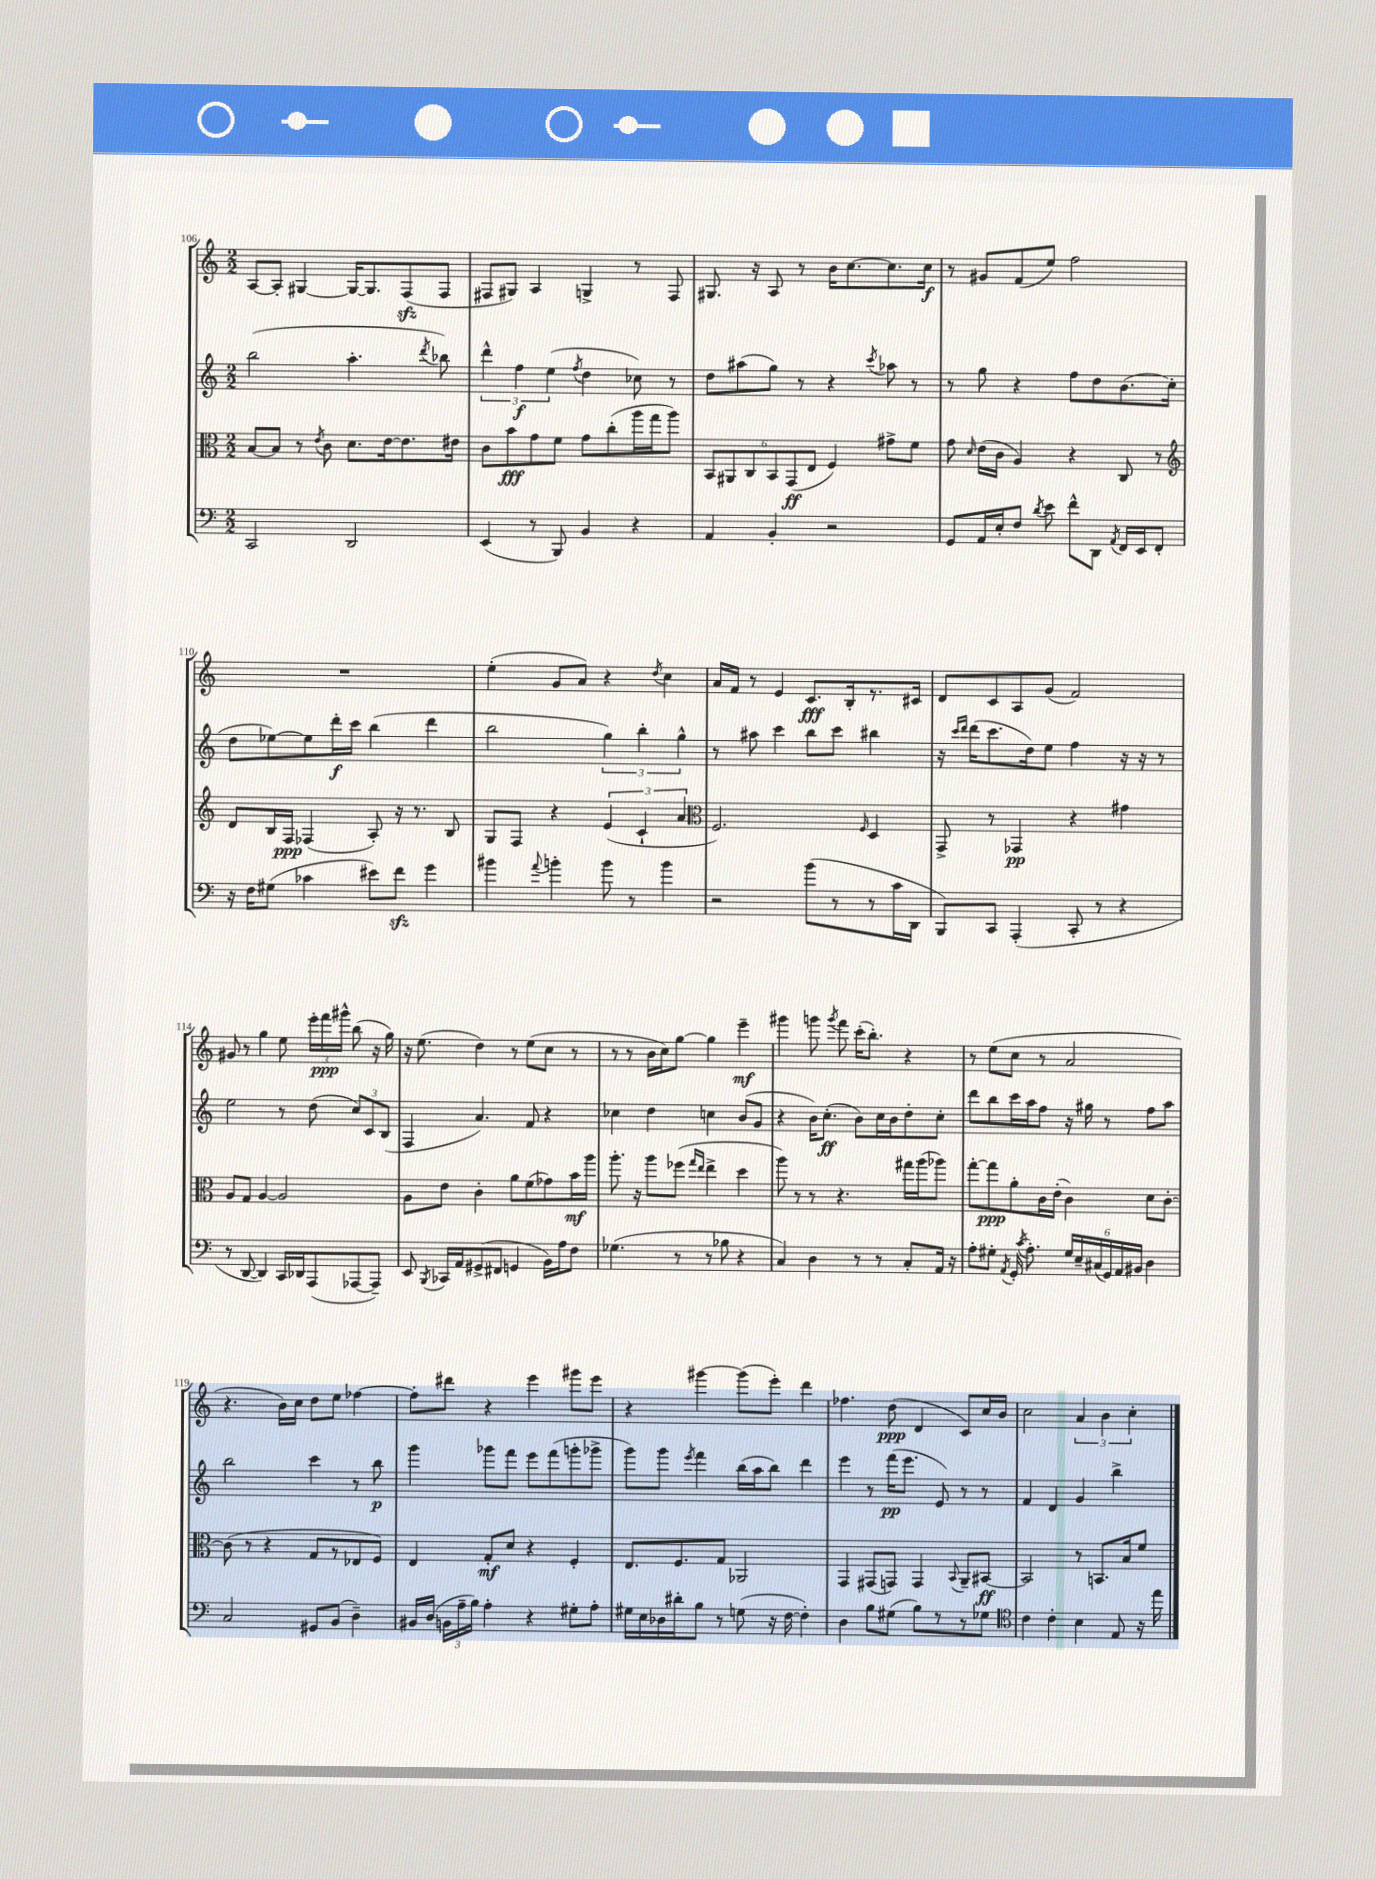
<<
\new StaffGroup <<
\new Staff = "s0" {
    \clef treble \key c \major \numericTimeSignature \time 2/2
    \autoBeamOff a8[~ a8]-. gis4~ gis16[~ gis8. f8\sfz( f8] |
    fis8[ gis8]) a4 g4-> r8 fis8 |
    gis8. r16 a8 r8 b'16[ c''8.~ c''8. c''16]\f |
    r8 gis'8[ f'8( e''8]) f''2 |
    R1 |
    e''4-.( g'8[ a'8]) r4 \acciaccatura { d''8 } c''4 |
    a'16[ f'16] r8 e'4 c'8.[\fff b16-. r8. cis'16] |
    d'8[ c'8 a8 g'8]( f'2) |
    gis'8 r8 g''4 e''8 \tuplet 3/2 { e'''16[-. f'''16\ppp gis'''16]-^ } b''8( r16 g''16) |
    r16 e''8.( d''4) r8 e''8[( c''8] r8 |
    r8 r8 b'16[ c''16) g''8]~ g''4 e'''4--\mf |
    gis'''4 g'''8 \acciaccatura { g'''8 } f'''8 c'''16[-.( b''8.]-.) r4 |
    r8 e''8[( c''8] r8 a'2 |
    r4. b'16[) c''16] d''8[ e''8] fes''4~ |
    fes''8[-. dis'''8] r4 e'''4 gis'''8[ e'''8] |
    r4 gis'''4~ gis'''8[( e'''8]-.) d'''4 |
    fes''4. d''8\ppp( d'4 c'8[) c''16 b'16] |
    c''2 \tuplet 3/2 { a'4 b'4 c''4-. } \bar "|." |
}
\new Staff = "s1" {
    \clef treble \key c \major \numericTimeSignature \time 2/2
    \autoBeamOff b''2( a''4.-. \acciaccatura { d'''8 } bes''8) |
    \tuplet 3/2 { d'''4-^ f''4\f e''4( } \acciaccatura { f''8 } d''4 ces''8) r8 |
    d''8[ ais''8( g''8]) r8 r4 \acciaccatura { c'''8 } aes''8 r8 |
    r8 g''8 r4 f''8[ d''8 b'8.( c''16]-. |
    d''8[ ees''8~) ees''8 d'''16-.\f c'''16] b''4( d'''4 |
    b''2 \tuplet 3/2 { g''4) b''4-. g''4-^ } |
    r8 ais''8 c'''4 b''8[ c'''8] bis''4 |
    r16 \grace { c'''16[ d'''16] } d'''16[( c'''8. d''16) e''8] f''4 r16 r16 r8 |
    e''2 r8 d''8( \tuplet 3/2 { c''8[) c'8 b8]( } |
    f4 a'4.) f'8 r4 |
    ces''4 d''4 c''4 b'8[( g'8] |
    r4 b'16[) c''8.]-.\ff( b'8[) c''16 b'16 d''8-. c''8]-. |
    d'''8[ b''8 c'''16 a''16 f''8] r16 gis''16 r8 f''8[ a''8] |
    b''2 c'''4 r8 b''8\p |
    g'''4 ges'''8[ f'''8] e'''8[ f'''8( g'''8-. ges'''8]-> |
    g'''8[) g'''8] \acciaccatura { e'''8 } f'''4 b''16[( a''16 b''8]) d'''4 |
    e'''4 r8 f'''16[\pp( e'''8.] e'8) r8 r8 |
    f'4 d'4 g'4 b''4-> \bar "|." |
}
\new Staff = "s2" {
    \clef alto \key c \major \numericTimeSignature \time 2/2
    \autoBeamOff b8[~ b8] r8 \acciaccatura { e'8 } c'8 d'8.[ e'16~ e'8. eis'16] |
    c'8[ b'8\fff g'8 f'8] g'8[ c''8-.( a''16 g''16 a''8]) |
    \tuplet 6/4 { b,8[ ais,8 c8 b,8 g,8\ff( e8] } f4) gis'8[-> f'8] |
    g'8 \grace { d'16 } e'16[( c'16] a4) r4 c8 r8 |
    \clef treble d'8[ b16 f16]\ppp fes4( a8-.) r16 r8. b8 |
    g8[ f8] r4 \tuplet 3/2 { e'4( c'4-! a'4 } |
    \clef alto f2.) \grace { f16 } d4 |
    g,8-> r8 ges,4\pp r4 gis'4 |
    a8[ g8] a4~ a2 |
    a8[ e'8] c'4-. a'8[ f'8( ges'8) b'16\mf a''16] |
    a''8.-. r16 a''8[ fes''8]( \grace { g''16[ e''16] } e''4-> d''4 |
    a''8) r8 r8 r4. gis''16[ a''16( aes''8]) |
    g''8[~-. g''8\ppp a'8-. c'16 e'16]-.( c'4) d'8[ c'8]~-. |
    c'8( r8 r4 g8[ r8 ees8 f8]) |
    e4 g8[-.\mf d'8] r4 f4-. |
    e8.[ f8. g8] aes,2 |
    g,4 gis,8[( g,8]) g,4 \appoggiatura { b,8 } a,8[-- bis,8]~\ff |
    bis,2 r8 b,8.[ b16 f'8] \bar "|." |
}
\new Staff = "s3" {
    \clef bass \key c \major \numericTimeSignature \time 2/2
    \autoBeamOff c,2 d,2 |
    e,4( r8 b,,8) b,4 r4 |
    a,4 b,4-. r2 |
    g,8[ a,16 e16-. f8] \acciaccatura { d'8 } e'8 f'8[-^ d,8] \acciaccatura { a,8 } f,16[ e,16 f,8]-. |
    r16 f16[ gis8]( ces'4 eis'8[) f'8]\sfz g'4 |
    bis'4 \appoggiatura { a'8 } b'4-. b'8 r8 b'4 |
    r2 b'8[( r8 r8 c'16 d,16] |
    b,,8[) c,8] a,,4-.( c,8-. r8 r4 |
    r8 d,8~ d,4) c,16[ des,16 a,,8( aes,,8~ aes,,8]--) |
    e,8 \acciaccatura { b,,8 } ces,16[ a,16 gis,8->( fis,8] g,4 b,16[) a16 f8] |
    ges4.( r8 r8 bes8 r4 |
    c4) d4 r8 r8 c8[-. a,16] r16 |
    a8[-. gis8]-. \acciaccatura { a,8 } g,16-.( \acciaccatura { c'8 } a8.-.) \tuplet 6/4 { gis16[ e16-- cis16( g,16) a,16 bis,16] } d4 |
    c2 gis,8[ b,8]( d4--) |
    bis,16[ d16]( \tuplet 3/2 { b,16[ a16-- b16]) } a4-. r4 gis8[-. a8]-. |
    gis16[ e16 des16 dis'16-. b8] r8 g8( r16 f16~ f4-.) |
    d4 b8[ gis8]( b8[) r8 r8 ges8] |
    \clef tenor c'4 c'4-. b4 e8 r16 e''16 \bar "|." |
}
>>
>>
\layout { \context { \Score currentBarNumber = #106 } }
